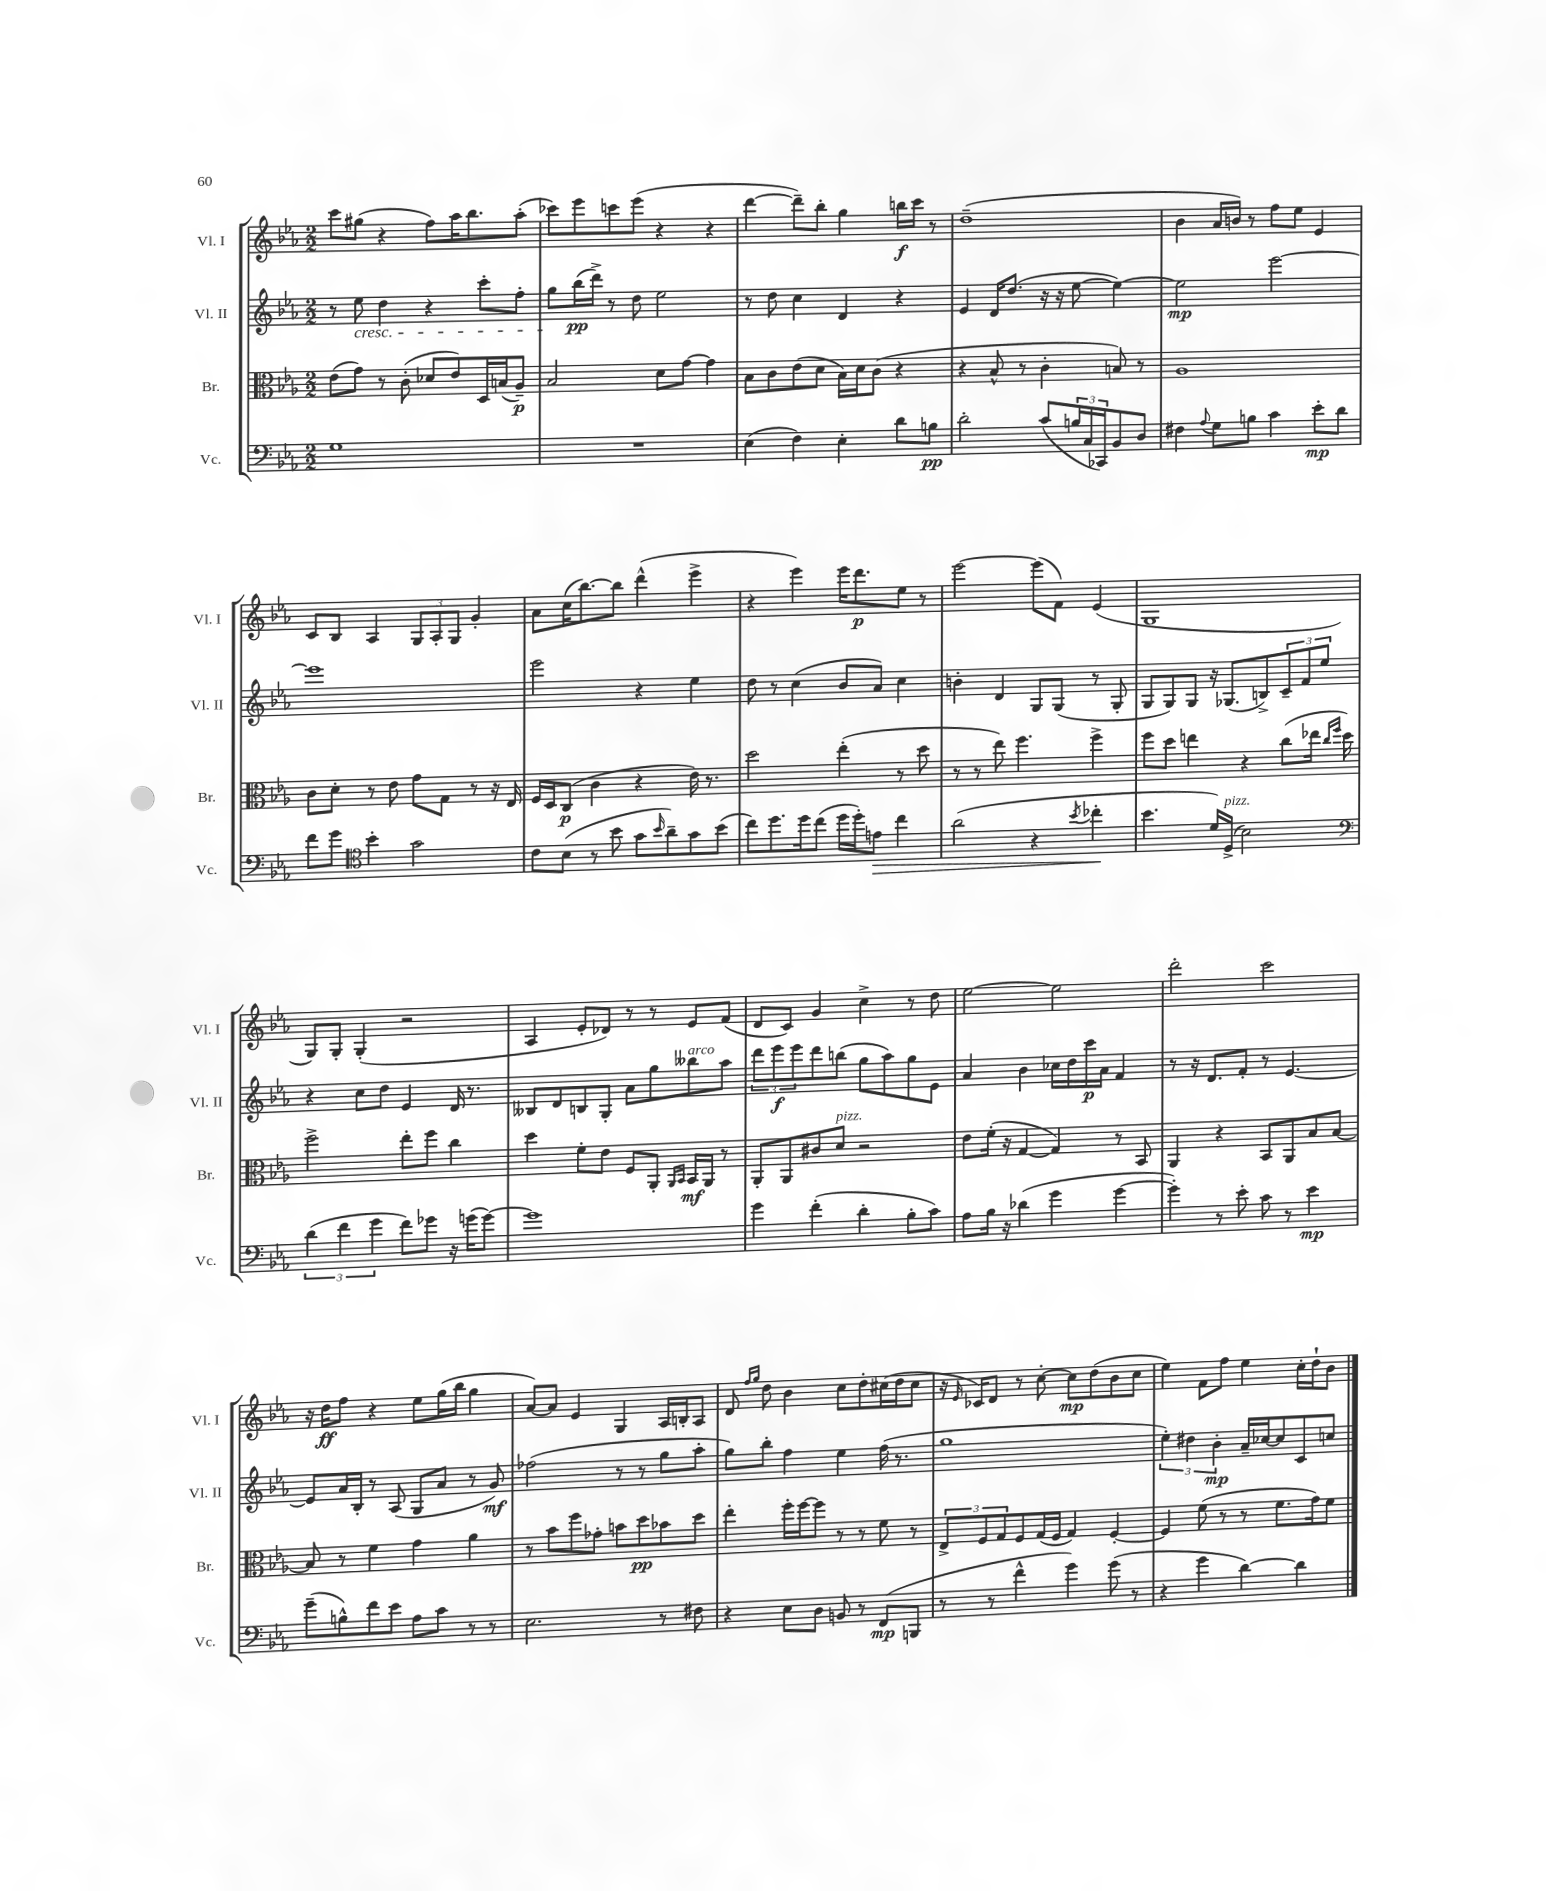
<<
\new StaffGroup <<
\new Staff = "s0" \with { instrumentName = "Vl. I" shortInstrumentName = "Vl. I" } {
    \clef treble \key ees \major \numericTimeSignature \time 2/2
    c'''8 gis''8( r4 f''8) aes''16 bes''8. aes''8-.( |
    ces'''8) ees'''8 c'''8 ees'''8( r4 r4 |
    d'''4~ d'''8--) bes''8-. g''4 b''16\f c'''16 r8 |
    d''1--( |
    bes'4 aes'16 b'16) r8 f''8 ees''8 ees'4 |
    c'8 bes8 aes4 \tuplet 3/2 { g8 aes8-. g8 } g'4-. |
    aes'8 c''16( bes''8.~) bes''8 d'''4-^( ees'''4-> |
    r4 ees'''4) ees'''16 d'''8.\p ees''8 r8 |
    ees'''2~ ees'''8( f'8) ees'4( |
    g1 |
    g8) g8-. g4-.( r2 |
    aes4 ees'8-. des'8) r8 r8 ees'8 f'8( |
    d'8 c'8) g'4 c''4-> r8 d''8 |
    ees''2~ ees''2 |
    d'''2-. c'''2 |
    r16 d''16\ff f''8 r4 ees''8 g''16( bes''16 g''4 |
    aes'8~) aes'8 ees'4 g4 aes16 b16-. aes8 |
    d'8 \grace { f''16 g''16 } d''8 bes'4 c''8 d''8-. cis''16( d''16 cis''8 |
    r16 \grace { ees'16 } ces'16) d'8 r8 c''8~-. c''8\mp d''8( bes'8 c''8 |
    ees''4) f'8 f''8 ees''4 c''16-. d''16-! bes'8 \bar "|." |
}
\new Staff = "s1" \with { instrumentName = "Vl. II" shortInstrumentName = "Vl. II" } {
    \clef treble \key ees \major \numericTimeSignature \time 2/2
    r8 ees''8\cresc d''4 r4 c'''8-. f''8-. |
    g''8\! bes''16\pp( d'''16->) r8 d''8 ees''2 |
    r8 d''8 c''4 d'4 r4 |
    ees'4 d'16 d''8.( r16 r16 ees''8~ ees''4~) |
    ees''2\mp ees'''2~ |
    ees'''1 |
    ees'''2 r4 ees''4 |
    d''8 r8 c''4( bes'8 aes'8) c''4 |
    b'4-. d'4 g8 g8( r8 g8-. |
    g8 g8) g8 r16 ges8.( b8->) \tuplet 3/2 { c'8-- f'8 ees''8 } |
    r4 c''8 d''8 ees'4 d'16 r8. |
    beses8 d'8 b8 g8-. aes'8 g''8 beses''8^\markup { \italic "arco" } aes''8 |
    \tuplet 3/2 { d'''8 ees'''8\f ees'''8 } d'''8 b''8( g''8 aes''8) g''8 ees'8 |
    aes'4 bes'4 ces''16 d''16 c'''16\p aes'16 f'4 |
    r8 r16 d'8. f'8-. r8 ees'4.~ |
    ees'8 aes'16 bes16-. r8 aes8( g8 aes'8 r8 g'8\mf) |
    fes''2( r8 r8 g''8 aes''8-. |
    g''8) bes''8-. f''4 ees''4 f''16( r8. |
    g''1 |
    \tuplet 3/2 { ees''4-.) dis''4 bes'4-.\mp } aes'16-- ces''16~ ces''8 c'8 c''8 \bar "|." |
}
\new Staff = "s2" \with { instrumentName = "Br." shortInstrumentName = "Br." } {
    \clef alto \key ees \major \numericTimeSignature \time 2/2
    ees'8( g'8) r8 c'8-.( des'8 ees'8) d16 b16( aes8--\p) |
    bes2 d'8 g'8~ g'4 |
    bes8 c'8 ees'8( d'8 bes16) d'16 c'8( r4 |
    r4 bes8-^ r8 c'4-. b8) r8 |
    aes1 |
    c'8 d'8-. r8 ees'8 g'8 g8 r8 r16 ees16 |
    f16 d16 c8\p( c'4 r4 ees'16) r8. |
    d''2 ees''4-.( r8 d''8 |
    r8 r8 ees''8) f''4. f''4-> |
    f''8 d''8 e''4 r4 c''8( ees''16 \grace { c''16 f''16 } d''16) |
    f''2-> ees''8-. f''8 c''4 |
    d''4 f'8-. ees'8 f8 aes,8-. \grace { aes,16 bes,16 } bes,16\mf aes,16 r8 |
    aes,8-. aes,8 cis'8 d'8^\markup { \italic "pizz." } r2 |
    ees'8 f'16-.( r16 g4~ g4) r8 bes,8 |
    aes,4 r4 bes,8 aes,8 bes8 bes8~ |
    bes8 r8 f'4 g'4 aes'4 |
    r8 bes'8 f''8 ges'8-. b'8 d''8\pp bes'8 d''8 |
    ees''4-. f''16-. f''16~ f''8 r8 r8 f'8 r8 |
    \tuplet 3/2 { ees8-> f8 g8 } f8 g16( f16 g4) f4~-. |
    f4 f'8( r8 r8 f'8. g'16) f'8 \bar "|." |
}
\new Staff = "s3" \with { instrumentName = "Vc." shortInstrumentName = "Vc." } {
    \clef bass \key ees \major \numericTimeSignature \time 2/2
    g1 |
    R1 |
    ees4( f4) ees4-. d'8 b8\pp |
    d'2-. c'8( \tuplet 3/2 { b16 c16 ces,16) } bes,8 d8 |
    fis4 \appoggiatura { aes8 } g8 b8 c'4 ees'8-.\mp d'8 |
    f'8 g'8 \clef tenor bes'4-. g'2 |
    c'8 bes8( r8 bes'8 g'8 \grace { bes'16 } aes'8--) g'8 bes'8( |
    c''8) d''8. d''16 c''8( d''16 d''16-.) e'8\> c''4 |
    aes'2( r4 \acciaccatura { bes'8 } ces''4-.\! |
    bes'4. d'16) d16->^\markup { \italic "pizz." }( bes2) |
    \clef bass \tuplet 3/2 { d'4( f'4 g'4 } f'8) ges'8 r16 g'16( g'8~) |
    g'1 |
    g'4 f'4-.( d'4-. bes8-. c'8) |
    aes8 bes16 r16 des'4( g'4 g'4~ |
    g'4-.) r8 ees'8-. c'8 r8 ees'4\mp |
    g'8--( b8-^) f'8 ees'8 aes8 c'8 r8 r8 |
    ees2. r8 fis8 |
    r4 ees8 d8 b,8 r8 f,8\mp( b,,8 |
    r8 r8 f'4-^ g'4) g'8( r8 |
    r4 g'4 d'4~) d'4 \bar "|." |
}
>>
>>
\layout { \context { \Score \remove "Bar_number_engraver" } }
